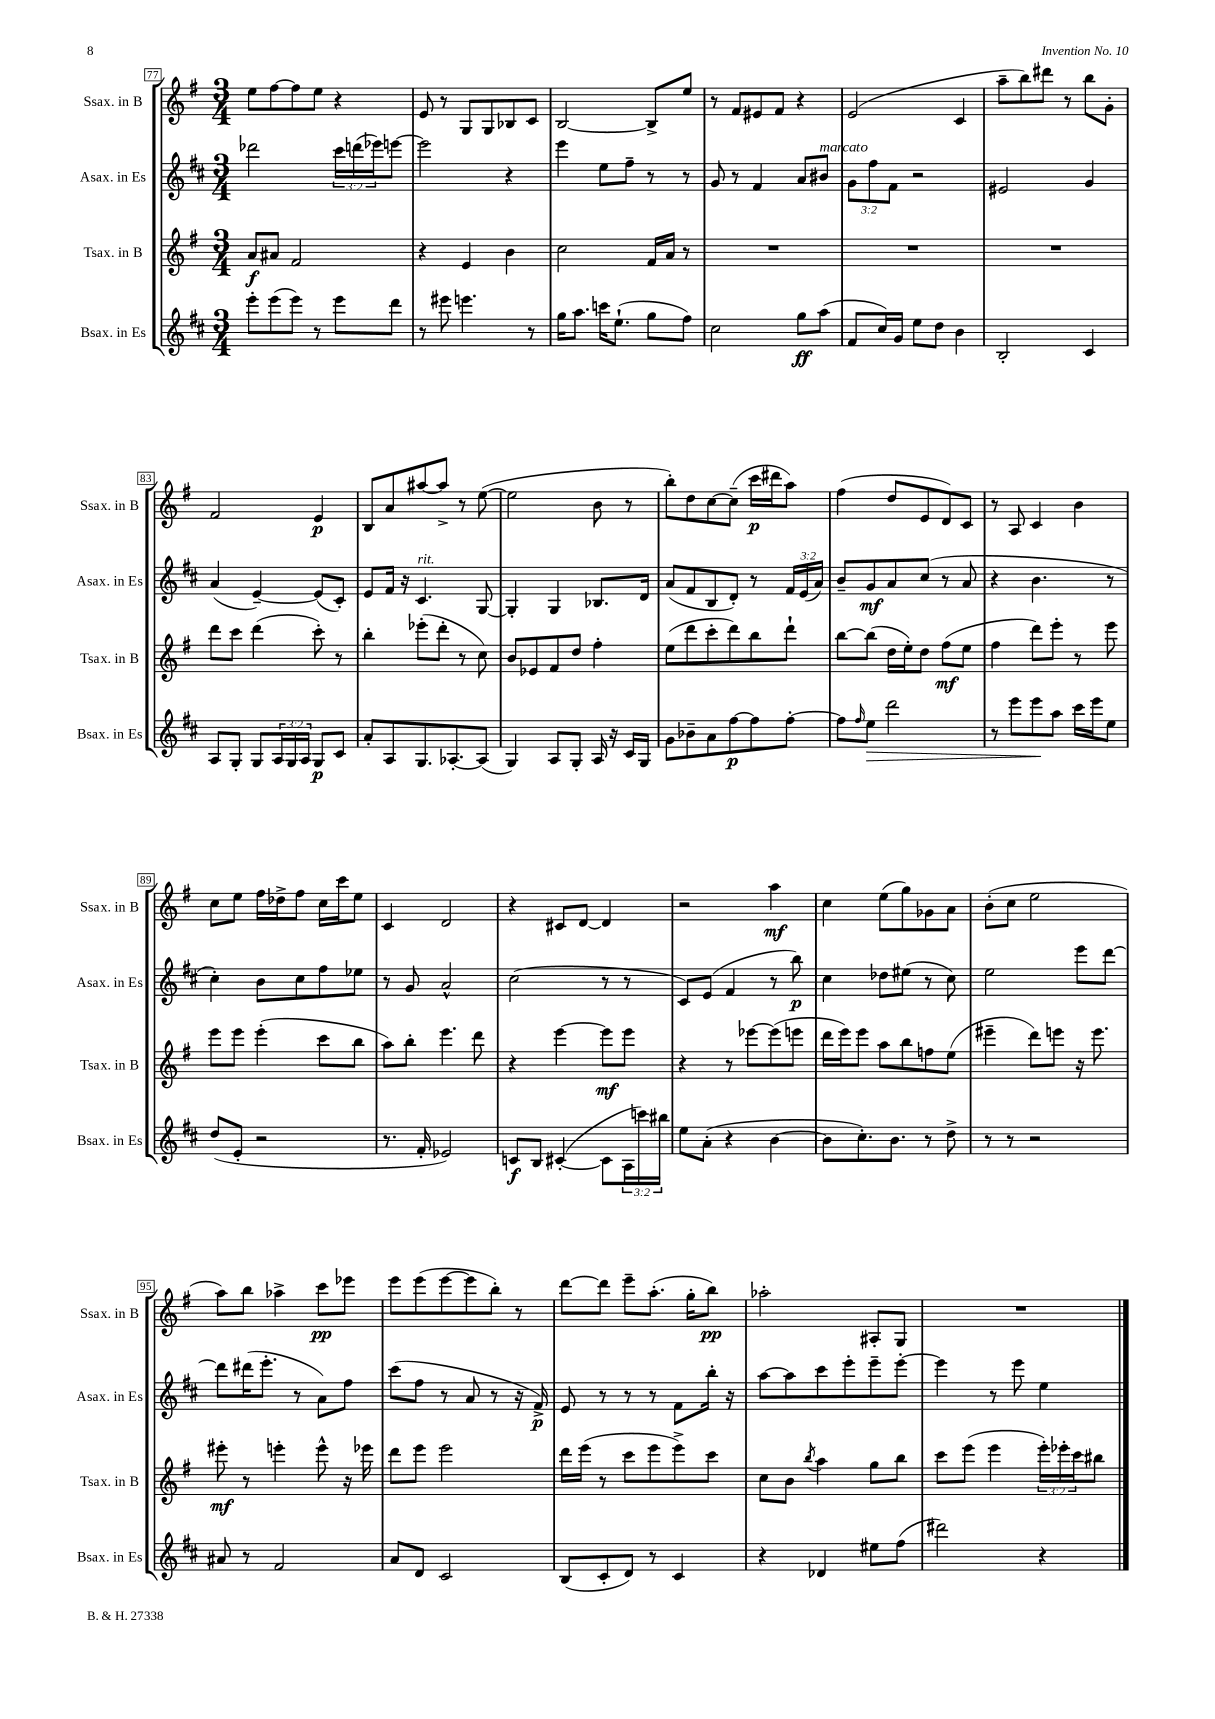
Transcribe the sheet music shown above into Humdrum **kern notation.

**kern	**kern	**kern	**kern
*staff4	*staff3	*staff2	*staff1
*clefG2	*clefG2	*clefG2	*clefG2
*k[f#c#]	*k[f#]	*k[f#c#]	*k[f#]
*M3/4	*M3/4	*M3/4	*M3/4
8eee'	8a	2ddd-	8ee
(8eee	8a#	.	[8ff#
8eee)	2f#	.	8ff#]
8r	.	.	8ee
8eee	.	24ccc#	4r
.	.	(24ddd	.
.	.	24eee-)	.
8ddd	.	[8eee	.
=	=	=	=
8r	4r	2eee]	8e
8eee#	.	.	8r
4.eee	4e	.	8G
.	.	.	8G
.	4b	4r	8B-
8r	.	.	8c
=	=	=	=
16gg	2cc	4eee	[2B
8.aa	.	.	.
16ccc	.	8ee	.
(8.ee`	.	.	.
.	.	8ff#~	.
8gg	16f#	8r	8B^]
.	16a	.	.
8ff#)	8r	8r	8ee
=	=	=	=
2cc#	2.r	8g	8r
.	.	8r	8f#
.	.	4f#	8e#
.	.	.	8f#
8gg	.	8a	4r
(8aa	.	8b#	.
=	=	=	=
8f#	2.r	12g	(2e
.	.	12ff#	.
16cc#)	.	.	.
.	.	12f#	.
16g	.	.	.
8ee	.	2r	.
8dd	.	.	.
4b	.	.	4c
=	=	=	=
2B'	2.r	2e#	8aa~
.	.	.	8bb)
.	.	.	8ddd#
.	.	.	8r
4c#	.	4g	8bb
.	.	.	8g'
=	=	=	=
8A	8ddd	(4a	2f#
8G'	8ccc	.	.
8G	(4ddd	[4e~)	.
24A	.	.	.
24G	.	.	.
24A	.	.	.
8G	8ccc')	(8e]	4e
8c#	8r	8c#')	.
=	=	=	=
8a'	4bb'	8e	8B
8A	.	16f#	8a
.	.	16r	.
8.G	(8eee-'	4.c#	[8aa#
.	8ddd'	.	8aa#^]
[8.A-'	.	.	.
.	8r	.	8r
(8A-]	8cc)	[8G	([8ee
=	=	=	=
4G)	8b	4G']	2ee]
.	8e-	.	.
8A	8f#	4G	.
8G'	8dd	.	.
16A	4ff#'	8.B-	8b
16r	.	.	.
16c#	.	.	8r
16G	.	16d	.
=	=	=	=
8g	(8ee	(8a	8bb')
8b-~	8ddd	8f#	8dd
8a	8ccc'	8B	[8cc
[8ff#	8ddd)	8d')	(8cc~]
8ff#]	8bb	8r	16ccc
.	.	.	16ddd#
[8ff#'	8ddd`	24f#	8aa)
.	.	(24e	.
.	.	24a)	.
=	=	=	=
8ff#]	[8bb	8b~	(4ff#
16qqff#	.	.	.
8ee	(8bb]	8g	.
2ddd	16dd	8a	8dd
.	16ee')	.	.
.	8dd	(8cc#	8e
.	(8ff#	8r	8d)
.	8ee	8a	8c
=	=	=	=
8r	4ff#	4r	8r
8eee	.	.	8A
8eee	8ddd)	4.b	4c
8aa	8eee'	.	.
16ccc#	8r	.	4b
16eee	.	.	.
8ee	8eee	8r	.
=	=	=	=
(8dd	8eee	4cc#')	8cc
8e'	8eee	.	8ee
2r	(4eee'	8b	16ff#
.	.	.	16dd-^
.	.	8cc#	8ff#
.	8ccc	8ff#	16cc
.	.	.	16ccc
.	8bb	8ee-	8ee
=	=	=	=
8.r	8aa)	8r	4c
.	8bb'	8g	.
16f#'	.	.	.
2e-)	4.eee	2a^^	2d
.	8ddd	.	.
=	=	=	=
8c	4r	(2cc#	4r
8B	.	.	.
([4c#'	[4eee	.	8c#
.	.	.	[8d
8c#]	8eee]	8r	4d]
24A	8eee	8r	.
24ccc)	.	.	.
24bb#	.	.	.
=	=	=	=
8ee	4r	8c#)	2r
(8a'	.	(8e	.
4r	8r	4f#	.
.	[8eee-	.	.
[4b	(8eee-]	8r	4aa
.	8eee	8bb)	.
=	=	=	=
8b]	16ddd	4cc#	4cc
.	16eee)	.	.
8.cc#')	8eee	.	.
.	8aa	8dd-	(8ee
8.b	.	.	.
.	8bb	(8ee#	8gg)
8r	8ff	8r	8g-
8dd^	(8ee	8cc#)	8a
=	=	=	=
8r	4eee#~	2ee	(8b'
8r	.	.	8cc
2r	8ddd)	.	2ee
.	8eee	.	.
.	16r	8eee	.
.	8.eee	.	.
.	.	[8ddd	.
=	=	=	=
8a#	8eee#'	8ddd]	8aa)
8r	8r	(16ddd#	8bb
.	.	8.eee'	.
2f#	4eee'	.	4aa-^
.	.	8r	.
.	8eee^^	8a)	8ccc
.	16r	8ff#	8eee-
.	16eee-	.	.
=	=	=	=
8a	8ddd	(8ccc#	8eee
8d	8eee	8ff#	(8eee
2c#	2eee	8r	[8eee
.	.	8a	8eee]
.	.	8r	8bb')
.	.	16r	8r
.	.	16f#^)	.
=	=	=	=
(8B	16ddd	8e	[8ddd
.	(16eee	.	.
8c#'	8r	8r	8ddd]
8d)	8ccc	8r	8eee~
8r	8eee	8r	(8.aa'
4c#	8eee^)	8f#	.
.	.	.	16gg'
.	8ccc	16bb'	8bb)
.	.	16r	.
=	=	=	=
4r	8cc	[8aa	2aa-'
.	8b	8aa]	.
.	8qbb	.	.
4d-	4aa	8ccc#	.
.	.	8eee'	.
8ee#	8gg	8eee~	8A#'
(8ff#	8bb	[8eee'	8G
=	=	=	=
2ddd#)	8ccc	4eee]	2.r
.	(8eee	.	.
.	4eee	8r	.
.	.	8eee	.
4r	24eee')	4ee	.
.	24eee-'	.	.
.	24ccc	.	.
.	8bb#	.	.
==	==	==	==
*-	*-	*-	*-
